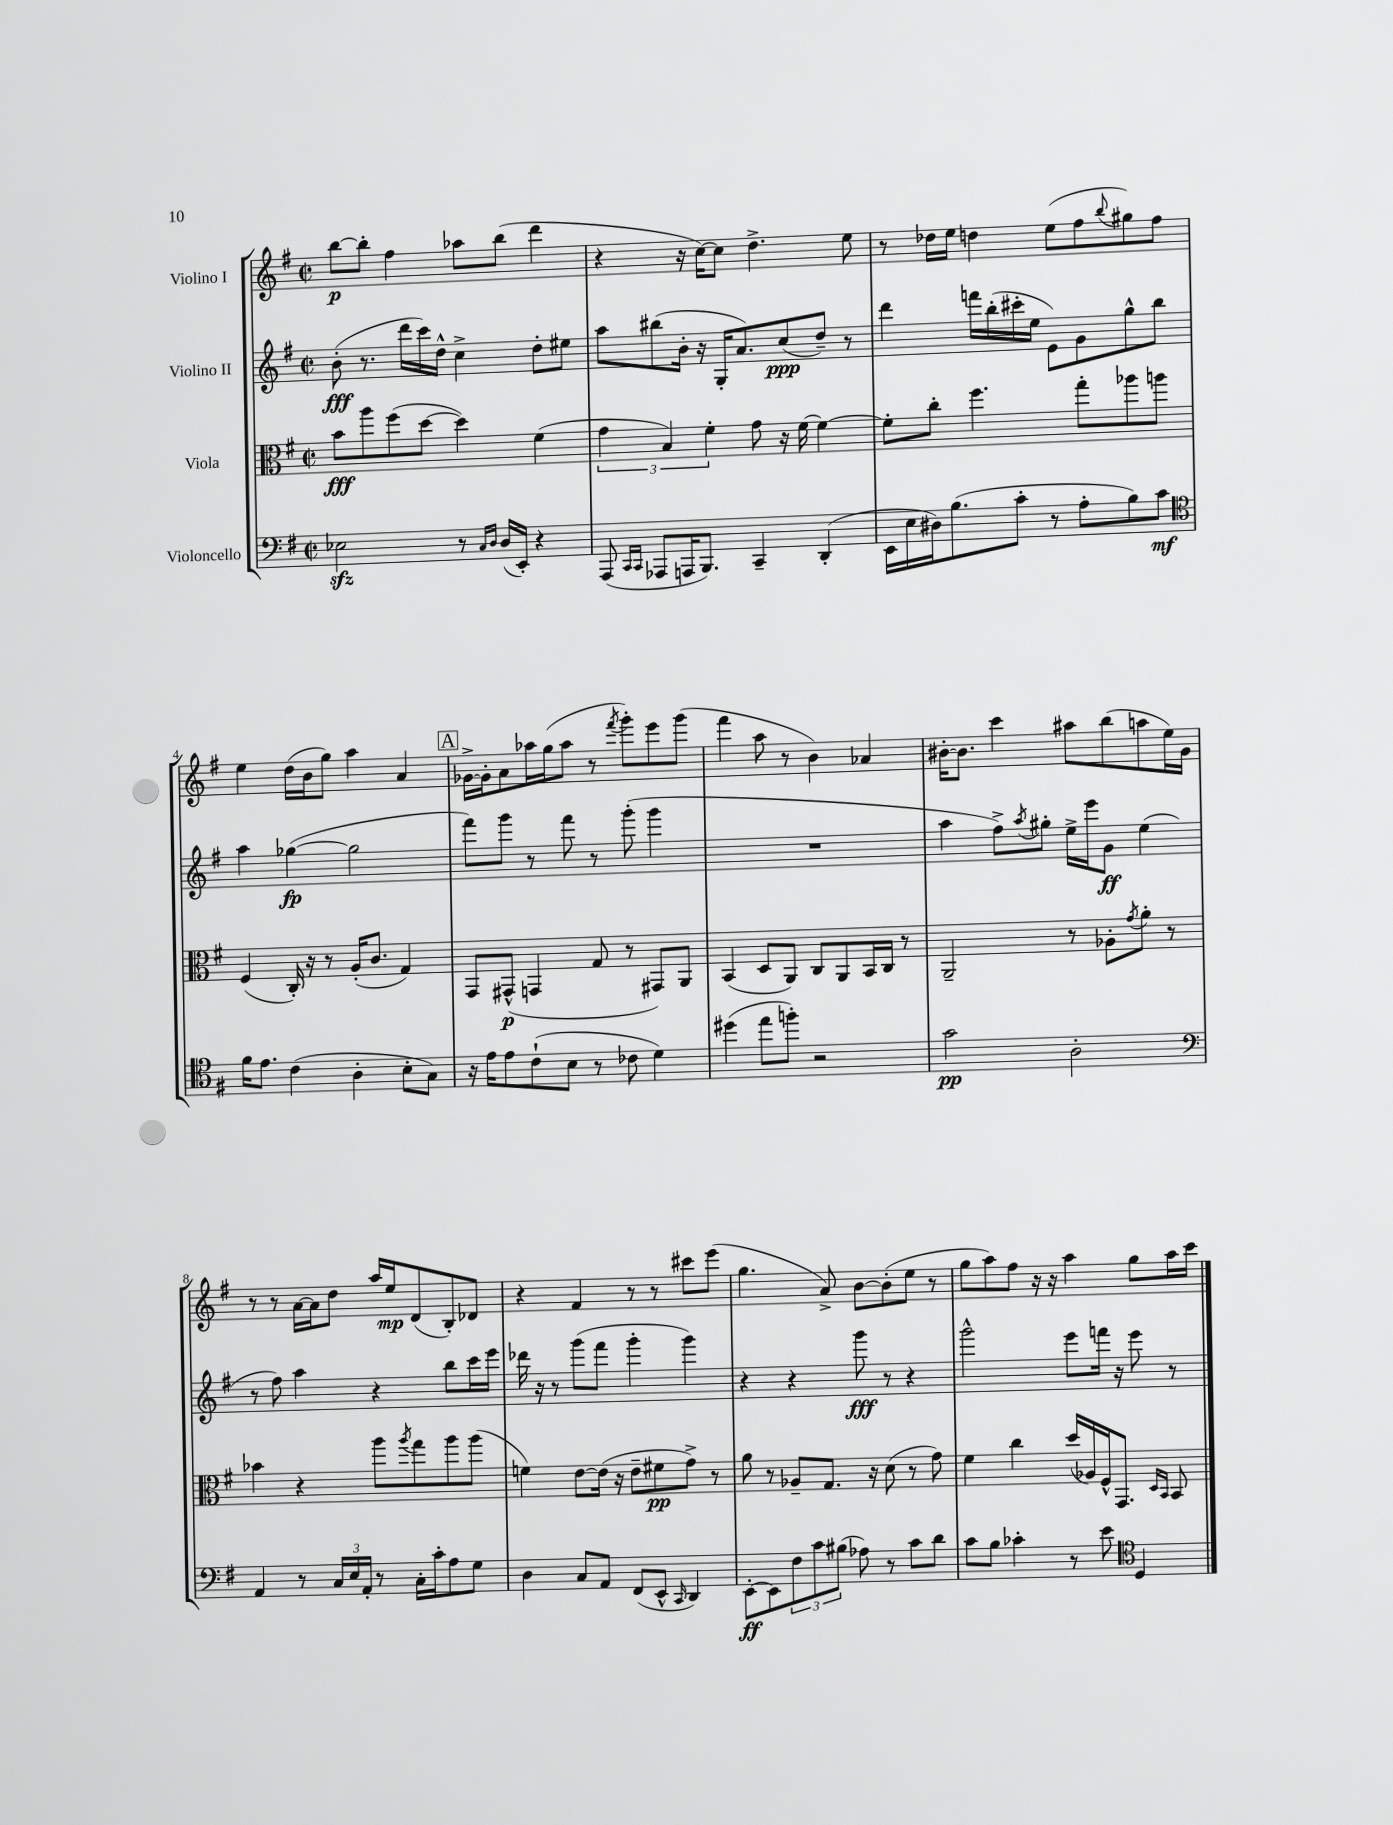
<<
\new StaffGroup <<
\new Staff = "s0" \with { instrumentName = "Violino I" } {
    \clef treble \key g \major \defaultTimeSignature \time 2/2
    b''8~\p b''8-. fis''4 aes''8 b''8( d'''4 |
    r4 r16 c''16~) c''8 d''4.-> e''8 |
    r8 des''16 e''16 d''4 e''8( fis''8 \appoggiatura { b''8 } gis''8) fis''8 |
    e''4 d''16( b'16 g''8) a''4 a'4 |
    \mark \markup { \box "A" } ges'16~-> ges'16-. a'8 aes''16 g''16( aes''8 r8 \acciaccatura { fis'''8 } g'''8-.) e'''8 g'''8( |
    fis'''4 a''8 r8 b'4) aes'4 |
    bis'16~-. bis'8. c'''4 ais''8 b''8( a''8 e''16) g'16 |
    r8 r8 a'16~ a'16 d''8 a''16 e''16\mp d'8( b8-.) des'8 |
    r4 fis'4 r8 r8 cis'''8 e'''8( |
    g''4. a'8->) b'8~ b'8-.( e''8 r8 |
    g''8 a''8) fis''8 r16 r16 a''4 g''8 a''16 c'''16 \bar "|." |
}
\new Staff = "s1" \with { instrumentName = "Violino II" } {
    \clef treble \key g \major \defaultTimeSignature \time 2/2
    b'8-.\fff( r8. d'''16 c'''16) d''16-^ c''4-> d''8-. eis''8 |
    a''8 bis''8( b'16-. r16 g16-. a'8.) c''8\ppp( d''8--) r8 |
    d'''4 f'''16 b''16-.( cis'''16-. e''16 e'8) g'8 g''8-^ b''8 |
    a''4 ges''4~\fp( ges''2 |
    \mark \markup { \box "A" } fis'''8) g'''8 r8 fis'''8 r8 g'''8-.( g'''4 |
    R1 |
    a''4 fis''8->) \acciaccatura { a''8 } gis''8-. e''16-> e'''16 g'8\ff e''4( |
    r8 fis''8) a''4 r4 b''8 c'''16 e'''16 |
    des'''16 r16 r8 g'''8( fis'''8 g'''4-. g'''4) |
    r4 r4 g'''8\fff r8 r4 |
    g'''2-^ e'''8 f'''16 r16 e'''8 r8 \bar "|." |
}
\new Staff = "s2" \with { instrumentName = "Viola" } {
    \clef alto \key g \major \defaultTimeSignature \time 2/2
    b'8\fff a''8 fis''8( d''8~ d''4) fis'4( |
    \tuplet 3/2 { g'4 b4) fis'4-. } g'8 r16 fis'16~ fis'4~ |
    fis'8-. c''8-. fis''4. g''8-. aes''8 a''8 |
    fis4( c16-.) r16 r8 a16-.( c'8. g4) |
    \mark \markup { \box "A" } g,8 gis,8-^\p( g,4 g8 r8 gis,8) a,8 |
    b,4( d8 a,8) c8 a,8 b,16 c16 r8 |
    a,2-- r8 aes8-. \acciaccatura { g'8 } a'8-. r8 |
    bes'4 r4 a''8 \acciaccatura { a''8 } g''8 a''8 a''8( |
    f'4) e'8~ e'16( r16 e'8-- fis'8\pp g'8->) r8 |
    a'8 r8 aes8-- g8. r16 d'8( r8 g'8) |
    fis'4 c''4 d''16( aes16) fis16-^ g,8. \grace { d16 b,16 } b,8 \bar "|." |
}
\new Staff = "s3" \with { instrumentName = "Violoncello" } {
    \clef bass \key g \major \defaultTimeSignature \time 2/2
    ees2\sfz r8 \grace { c16 d16 } d16( e,16-.) r4 |
    a,,8( \grace { c,16 c,16 } aes,,8 a,,16 b,,8.) c,4-- d,4-.( |
    e,16 e16 dis16) b8.( c'8-. r8 a8-. b8) c'8\mf |
    \clef tenor fis'16 e'8. c'4( a4-. b8-. g8) |
    \mark \markup { \box "A" } r16 e'16 e'8 c'8-!( b8 r8 ces'8 d'4) |
    dis''4( e''8 f''8-.) r2 |
    g'2\pp a2-. |
    \clef bass a,4 r8 \tuplet 3/2 { c16 e16 a,16-. } r8 c16-. c'16-. a8 g8 |
    d4 c8 a,8 fis,8( e,8-^ \grace { c,16 } d,4) |
    e,8~-.\ff e,8 \tuplet 3/2 { fis8 c'8 bis8( } aes8) r8 c'8 d'8 |
    c'8 b8 ces'4-. r8 e'8 \clef tenor d4 \bar "|." |
}
>>
>>
